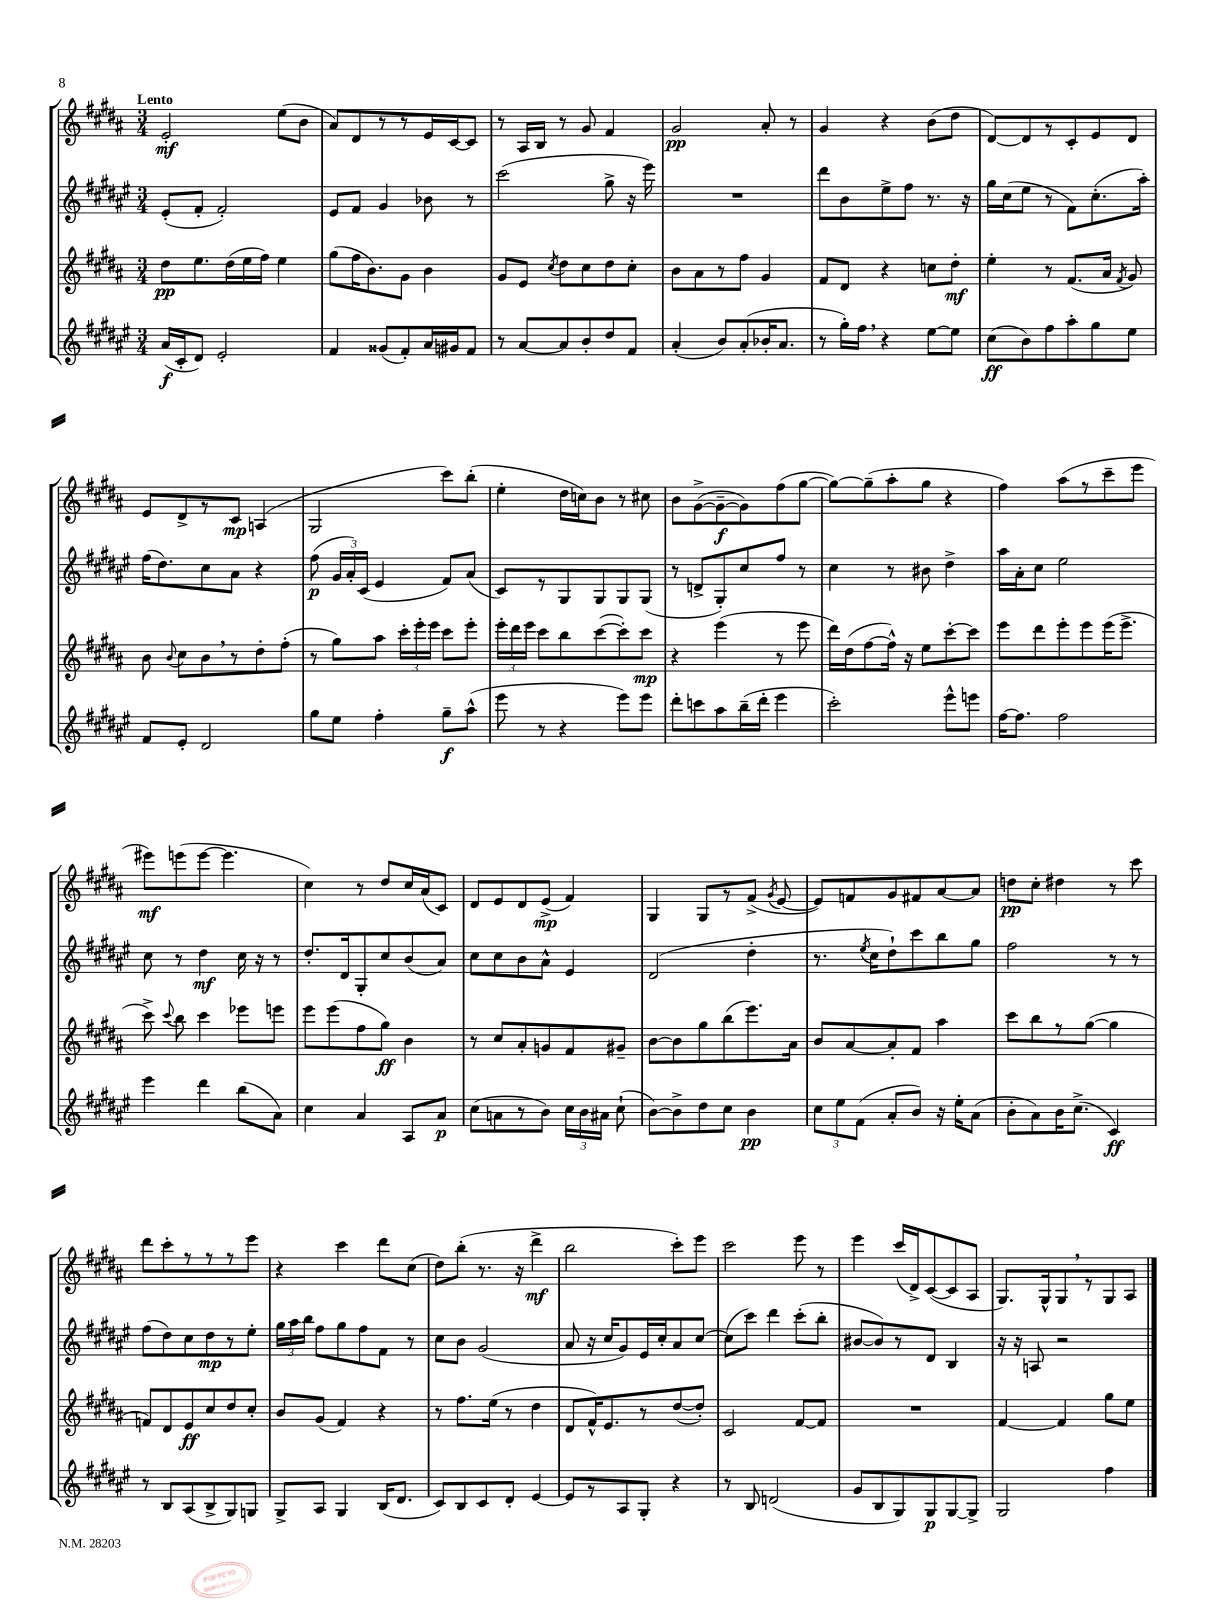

**kern	**dynam	**kern	**dynam	**kern	**dynam	**kern	**dynam
*part4	*part4	*part3	*part3	*part2	*part2	*part1	*part1
*staff4	*staff4	*staff3	*staff3	*staff2	*staff2	*staff1	*staff1
*clefG2	*	*clefG2	*	*clefG2	*	*clefG2	*
*k[f#c#g#d#a#e#]	*	*k[f#c#g#d#a#]	*	*k[f#c#g#d#a#e#]	*	*k[f#c#g#d#a#]	*
*M3/4	*	*M3/4	*	*M3/4	*	*M3/4	*
=1	=1	=1	=1	=1	=1	=1	=1
!	!	!	!	!	!	!LO:TX:a:B:t=Lento	!
(16a#/LL	f	8dd#\L	pp	(8e#'/L	.	2e'/	mf
16c#'/J	.	.	.	.	.	.	.
8d#/J)	.	8.ee\	.	8f#'/J	.	.	.
2e#'/	.	.	.	2f#'/)	.	.	.
.	.	(16dd#\L	.	.	.	.	.
.	.	16ee\	.	.	.	.	.
.	.	16ff#\JJ)	.	.	.	.	.
.	.	4ee\	.	.	.	(8ee\L	.
.	.	.	.	.	.	8b\J	.
=2	=2	=2	=2	=2	=2	=2	=2
4f#/	.	(8gg#\L	.	8e#/L	.	8a#/L)	.
.	.	16ff#\K	.	8f#/J	.	8d#/	.
.	.	8.b\)	.	.	.	.	.
(8g##X/L	.	.	.	4g#/	.	8r	.
8f#'/)	.	8g#\J	.	.	.	8r	.
16a#/L	.	4b\	.	8b-X\	.	16e/L	.
16g#X/J	.	.	.	.	.	[16c#/J	.
8f#/J	.	.	.	8r	.	8c#/J]	.
=3	=3	=3	=3	=3	=3	=3	=3
8r	.	8g#/L	.	(2ccc#\	.	8r	.
[8a#/L	.	8e/J	.	.	.	16A#/LL	.
.	.	.	.	.	.	16B/JJ	.
.	.	8qcc#/	.	.	.	.	.
8a#/]	.	8dd#\L	.	.	.	8r	.
8b'/	.	8cc#\	.	.	.	8g#/	.
8dd#/	.	8dd#\	.	8gg#^\	.	4f#/	.
8f#/J	.	8cc#'\J	.	16r	.	.	.
.	.	.	.	16eee#\)	.	.	.
=4	=4	=4	=4	=4	=4	=4	=4
(4a#'/	.	8b\L	.	2.r	.	2g#/	pp
.	.	8a#\	.	.	.	.	.
8b/L)	.	8r	.	.	.	.	.
(8a#'/	.	8ff#\J	.	.	.	.	.
16b-X'/K	.	4g#/	.	.	.	8a#'/	.
8.a#/J	.	.	.	.	.	.	.
.	.	.	.	.	.	8r	.
=5	=5	=5	=5	=5	=5	=5	=5
8r	.	8f#/L	.	8ddd#\L	.	4g#/	.
16gg#'\LL)	.	8d#/J	.	8b\	.	.	.
16ff#,\JJ	.	.	.	.	.	.	.
4r	.	4r	.	8ee#^\	.	4r	.
.	.	.	.	8ff#\J	.	.	.
[8ee#\L	.	8ccn\L	.	8.r	.	(8b\L	.
8ee#\J]	.	8dd#'\J	mf	.	.	8dd#\J	.
.	.	.	.	16r	.	.	.
=6	=6	=6	=6	=6	=6	=6	=6
(8cc#\L	ff	4ee'\	.	16gg#\LL	.	[8d#/L)	.
.	.	.	.	(16cc#\J	.	.	.
8b\)	.	.	.	8ee#\J	.	8d#/]	.
8ff#\	.	8r	.	8r	.	8r	.
8aa#'\	.	(8.f#/L	.	8f#\L)	.	8c#'/	.
8gg#\	.	.	.	(8.cc#'\	.	8e/	.
.	.	16a#/Jk	.	.	.	.	.
.	.	8qf#/	.	.	.	.	.
8ee#\J	.	8g#/)	.	.	.	8d#/J	.
.	.	.	.	16aa#'\Jk)	.	.	.
!!LO:LB:g=z
=7	=7	=7	=7	=7	=7	=7	=7
8f#/L	.	8b\	.	(16ff#\KL	.	8e/L	.
.	.	.	.	8.dd#\)	.	.	.
.	.	8qqb/	.	.	.	.	.
8e#'/J	.	8cc#\L	.	.	.	8d#^/	.
2d#/	.	8b,\	.	8cc#\	.	8r	.
.	.	8r	.	8a#\J	.	8c#/J	mp
.	.	8dd#'\	.	4r	.	(4An/	.
.	.	(8ff#'\J	.	.	.	.	.
=8	=8	=8	=8	=8	=8	=8	=8
8gg#\L	.	8r	.	(8ff#\	p	2G#/	.
8ee#\J	.	8gg#\L)	.	24g#/LL	.	.	.
.	.	.	.	24a#'/)	.	.	.
.	.	.	.	(24c#/JJ	.	.	.
4ff#'\	.	8aa#\J	.	4e#/	.	.	.
.	.	24ccc#'\LL	.	.	.	.	.
.	.	24eee'\	.	.	.	.	.
.	.	24eee\JJ	.	.	.	.	.
8gg#~\L	f	8ccc#\L	.	8f#/L)	.	8ccc#\L)	.
(8aa#^^\J	.	8eee'\J	.	(8a#/J	.	(8bb'\J	.
=9	=9	=9	=9	=9	=9	=9	=9
8eee#\	.	24eee'\LL	.	8c#/L)	.	4ee'\	.
.	.	24ddd#\	.	.	.	.	.
.	.	24eee\JJ	.	.	.	.	.
8r	.	8ccc#\L	.	8r	.	.	.
4r	.	8bb\	.	8G#/	.	16dd#\LL	.
.	.	.	.	.	.	16ccn\J)	.
.	.	([8ccc#\	.	8G#/	.	8b\J	.
8eee#\L)	.	8ccc#'\])	.	8G#/	.	8r	.
8eee#\J	.	8ccc#\J	mp	(8G#/J	.	8cc#X\	.
=10	=10	=10	=10	=10	=10	=10	=10
8ddd#'\L	.	4r	.	8r	.	8b\L	.
8cccn\	.	.	.	8dn^/L	.	([8g#^\	.
8aa#\	.	(4eee\	.	8G#'/)	.	8g#~\_	f
(16bb~\L	.	.	.	8cc#/	.	8g#\])	.
16ddd#'\JJ	.	.	.	.	.	.	.
4eee#\	.	8r	.	8ff#/J	.	(8ff#\	.
.	.	8eee\	.	8r	.	[8gg#\J	.
=11	=11	=11	=11	=11	=11	=11	=11
2ccc#'\)	.	16ddd#\LL)	.	4cc#\	.	8gg#\L_)	.
.	.	(16dd#\J	.	.	.	.	.
.	.	[8ff#\	.	.	.	(8gg#~\]	.
.	.	16ff#^^\Jk])	.	8r	.	8aa#'\	.
.	.	16r	.	.	.	.	.
.	.	8ee\L	.	8b#X\	.	8gg#\J	.
8eee#^^\L	.	[8ccc#'\	.	4dd#^\	.	4r	.
8eeen\J	.	8ccc#\J]	.	.	.	.	.
=12	=12	=12	=12	=12	=12	=12	=12
[16ff#\KL	.	8eee\L	.	16aa#\LL	.	4ff#\)	.
8.ff#\J]	.	.	.	16a#'\J	.	.	.
.	.	8ddd#\	.	8cc#\J	.	.	.
2ff#\	.	8eee'\	.	2ee#\	.	(8aa#\L	.
.	.	8eee\	.	.	.	8r	.
.	.	(16eee\K	.	.	.	8ccc#~\	.
.	.	8.eee^\J	.	.	.	.	.
.	.	.	.	.	.	8eee\J	.
!!LO:LB:g=z
=13	=13	=13	=13	=13	=13	=13	=13
4eee#\	.	8ccc#^\)	.	8cc#\	.	8eee#X\L)	mf
.	.	8qqccc#/	.	.	.	.	.
.	.	8bb\	.	8r	.	(8eeen\	.
4ddd#\	.	4ccc#\	.	4dd#\	mf	[8eee\J	.
.	.	.	.	.	.	4.eee\]	.
(8bb\L	.	8eee-X\L	.	16cc#\	.	.	.
.	.	.	.	16r	.	.	.
8a#\J)	.	8eeen\J	.	8r	.	.	.
=14	=14	=14	=14	=14	=14	=14	=14
4cc#\	.	8eee\L	.	8.dd#'/L	.	4cc#\)	.
.	.	(8eee\	.	.	.	.	.
.	.	.	.	16d#/k	.	.	.
4a#/	.	8ff#\	.	8G#'/	.	8r	.
.	.	8gg#\J)	ff	8cc#/	.	8dd#/L	.
8A#/L	.	4b\	.	(8b/	.	16cc#/L	.
.	.	.	.	.	.	(16a#/J	.
8a#/J	p	.	.	8a#/J)	.	8c#/J)	.
=15	=15	=15	=15	=15	=15	=15	=15
(8cc#\L	.	8r	.	8cc#\L	.	8d#/L	.
8an\	.	8cc#/L	.	8cc#\	.	8e/	.
8r	.	8a#'/	.	8b\	.	8d#/	.
8b\J)	.	8gn/	.	8a#^^\J	.	(8e^/J	mp
24cc#\LL	.	8f#/	.	4e#/	.	4f#/)	.
24b\	.	.	.	.	.	.	.
24a#X\JJ	.	.	.	.	.	.	.
(8cc#`\	.	8g#X~/J	.	.	.	.	.
=16	=16	=16	=16	=16	=16	=16	=16
[8b\L)	.	[8b\L	.	(2d#/	.	4G#/	.
8b^\]	.	8b\]	.	.	.	.	.
8dd#\	.	8gg#\	.	.	.	8G#/L	.
8cc#\J	.	(8bb\	.	.	.	8r	.
4b\	pp	8.eee\)	.	4dd#'\	.	(8f#^/J	.
.	.	.	.	.	.	8qg#/	.
.	.	.	.	.	.	[8e/	.
.	.	16a#\Jk	.	.	.	.	.
=17	=17	=17	=17	=17	=17	=17	=17
12cc#\L	.	8b/L	.	8.r	.	8e/L])	.
12ee#\	.	.	.	.	.	.	.
.	.	[8a#/	.	.	.	8fn/	.
(12f#\J	.	.	.	.	.	.	.
.	.	.	.	8qee#/	.	.	.
.	.	.	.	16cc#\KL	.	.	.
8a#'/L	.	8a#'/]	.	8dd#`\)	.	8g#/	.
8b/J)	.	8f#/J	.	8ccc#\	.	8f#X/	.
16r	.	4aa#\	.	8bb\	.	[8a#/	.
16ee#'\KL	.	.	.	.	.	.	.
(8a#\J	.	.	.	8gg#\J	.	8a#/J]	.
=18	=18	=18	=18	=18	=18	=18	=18
8b'\L	.	8ccc#\L	.	2ff#\	.	8ddn\L	pp
8a#\)	.	8bb\	.	.	.	8cc#'\J	.
16b\K	.	8r	.	.	.	4dd#X\	.
(8.cc#^\J	.	.	.	.	.	.	.
.	.	([8gg#\J	.	.	.	.	.
4c#/)	ff	4gg#\]	.	8r	.	8r	.
.	.	.	.	8r	.	8ccc#\	.
!!LO:LB:g=z
=19	=19	=19	=19	=19	=19	=19	=19
8r	.	8fn/L)	.	(8ff#\L	.	8ddd#\L	.
8B/L	.	8d#/	.	8dd#\)	.	8ccc#'\	.
(8A#/	.	8e/	ff	8cc#\	.	8r	.
8B^/	.	8cc#/	.	8dd#\	mp	8r	.
8G#/)	.	8dd#/	.	8r	.	8r	.
8Gn/J	.	8cc#'/J	.	8ee#'\J	.	8eee\J	.
=20	=20	=20	=20	=20	=20	=20	=20
8G#^/L	.	8b/L	.	24gg#\LL	.	4r	.
.	.	.	.	24aa#\	.	.	.
.	.	.	.	24bb\JJ	.	.	.
8A#/J	.	(8g#/J	.	8ff#\L	.	.	.
4G#/	.	4f#/)	.	8gg#\	.	4ccc#\	.
.	.	.	.	8ff#\	.	.	.
(16B/KL	.	4r	.	8f#\J	.	8ddd#\L	.
8.d#/J	.	.	.	.	.	.	.
.	.	.	.	8r	.	(8cc#\J	.
=21	=21	=21	=21	=21	=21	=21	=21
8c#/L)	.	8r	.	8cc#\L	.	8dd#\L)	.
8B/	.	8.ff#\L	.	8b\J	.	(8bb'\J	.
8c#/	.	.	.	(2g#/	.	8.r	.
.	.	(16ee\Jk	.	.	.	.	.
8d#'/J	.	8r	.	.	.	.	.
.	.	.	.	.	.	16r	.
[4e#/	.	4dd#\	.	.	.	4ddd#^\	mf
=22	=22	=22	=22	=22	=22	=22	=22
8e#/L]	.	8d#/L	.	8a#/	.	2bb\	.
8r	.	16f#^^/K)	.	16r	.	.	.
.	.	8.e/	.	16cc#/KL	.	.	.
8A#/	.	.	.	8g#/)	.	.	.
8G#'/J	.	8r	.	16e#/L	.	.	.
.	.	.	.	16cc#'/J	.	.	.
4r	.	([8dd#/	.	8a#/	.	8ccc#'\L)	.
.	.	8dd#'/J])	.	[8cc#/J	.	8eee\J	.
=23	=23	=23	=23	=23	=23	=23	=23
8r	.	2c#/	.	(8cc#\L]	.	2ccc#\	.
8B/	.	.	.	8ccc#\J)	.	.	.
(2dn/	.	.	.	4ddd#\	.	.	.
.	.	[8f#/L	.	(8ccc#'\L	.	8eee\	.
.	.	8f#/J]	.	8bb'\J	.	8r	.
=24	=24	=24	=24	=24	=24	=24	=24
8g#/L	.	2.r	.	[8b#X/L	.	4eee\	.
8B/	.	.	.	8b#/])	.	.	.
8G#/)	.	.	.	8r	.	(16ccc#/LL	.
.	.	.	.	.	.	16d#^/J)	.
8G#/	p	.	.	8d#/J	.	([8c#/	.
[8G#/	.	.	.	4B/	.	8c#/]	.
8G#^/J]	.	.	.	.	.	8A#/J	.
=25	=25	=25	=25	=25	=25	=25	=25
2G#/	.	[4f#/	.	16r	.	8.G#/L)	.
.	.	.	.	16r	.	.	.
.	.	.	.	8An/	.	.	.
.	.	.	.	.	.	16G#^^/k	.
.	.	4f#/]	.	2r	.	8G#,/	.
.	.	.	.	.	.	8r	.
4ff#\	.	8gg#\L	.	.	.	8G#/	.
.	.	8ee\J	.	.	.	8A#/J	.
==	==	==	==	==	==	==	==
*-	*-	*-	*-	*-	*-	*-	*-
